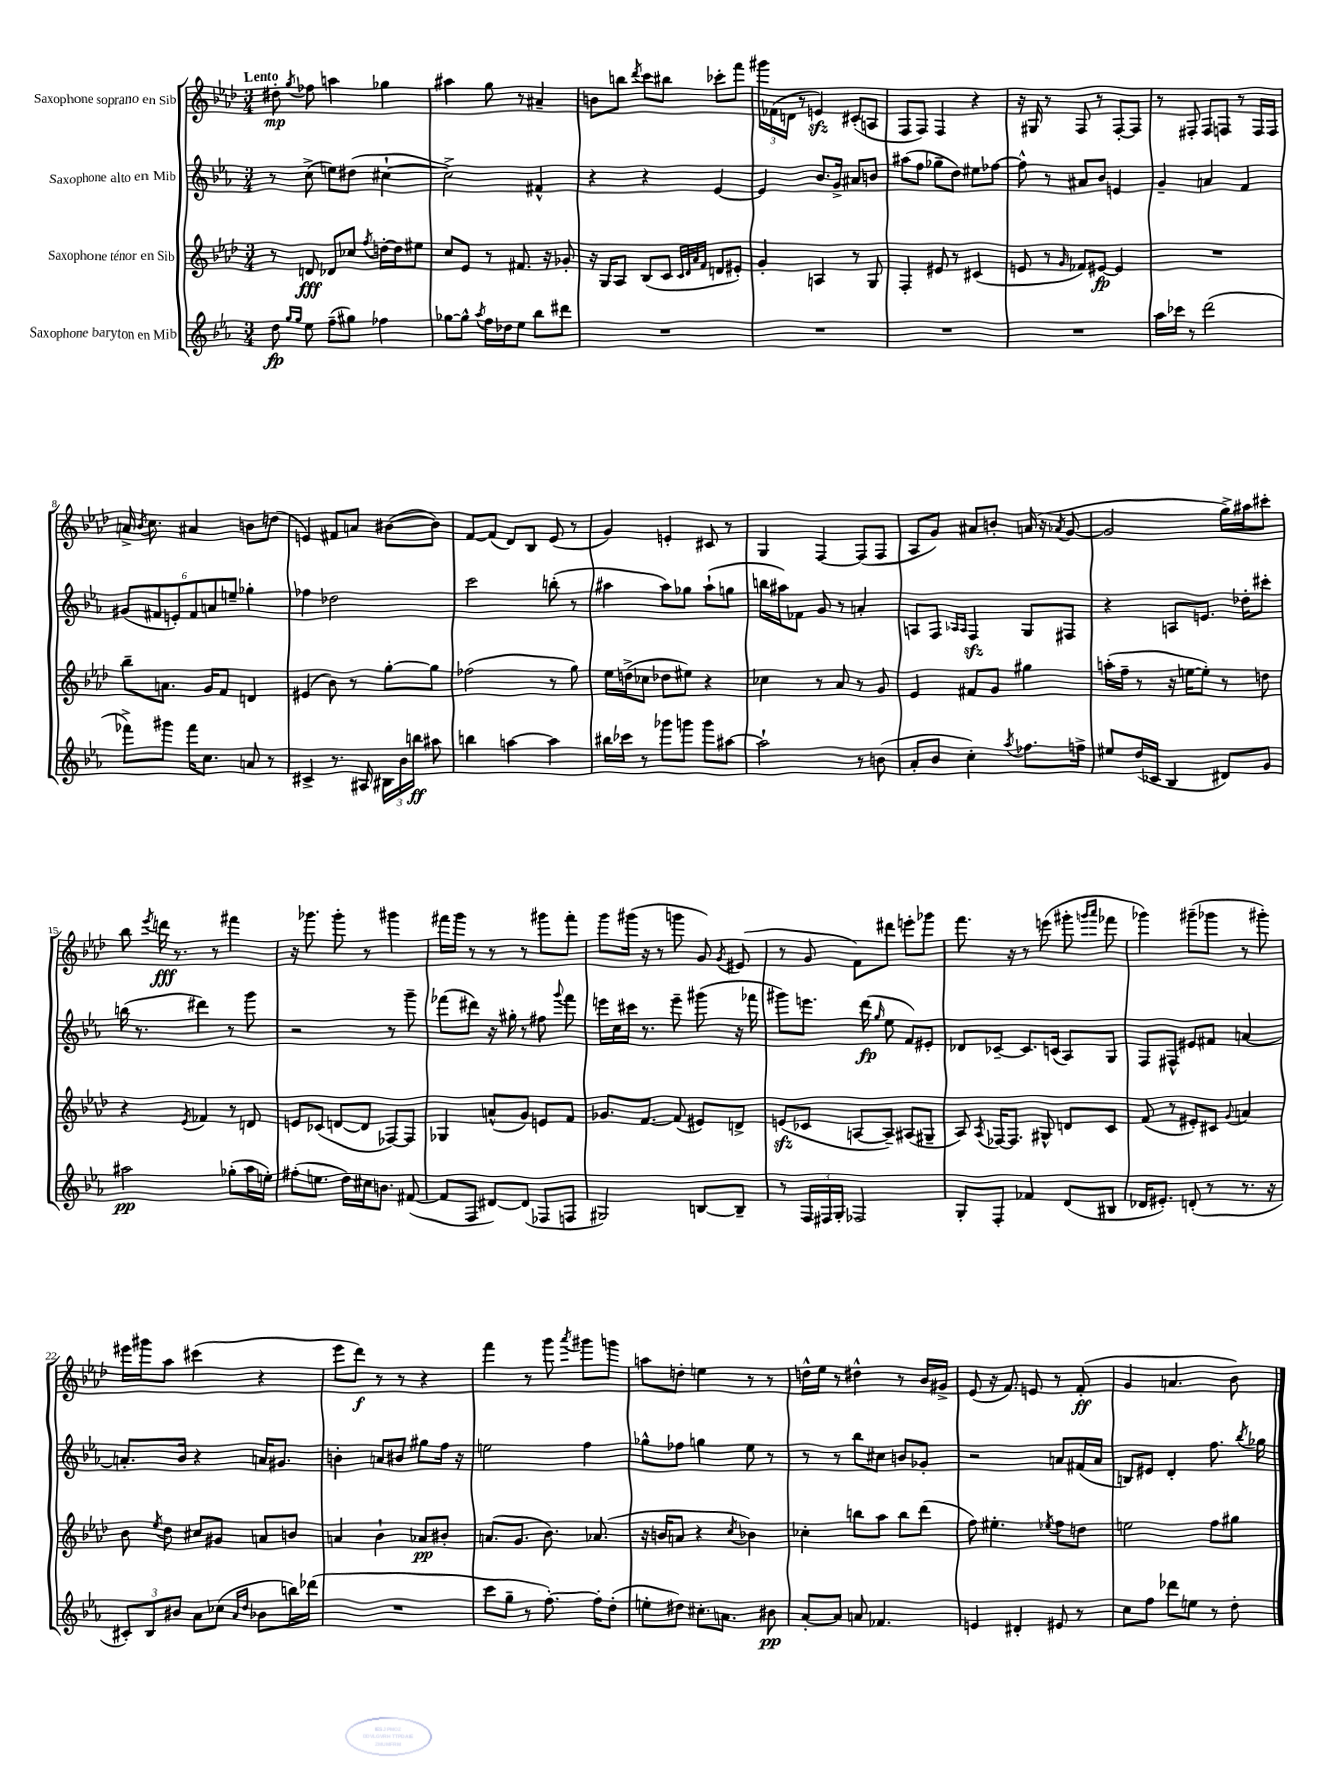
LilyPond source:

<<
\new StaffGroup <<
\new Staff = "s0" \with { instrumentName = "Saxophone soprano en Sib" } {
    \clef treble \key aes \major \numericTimeSignature \time 3/4 \tempo "Lento"
    \autoBeamOff dis''8-.\mp \acciaccatura { g''8 } fes''8 a''4 ges''4 |
    ais''4 g''8 r8 ais'4-- |
    b'8[ b''8] \acciaccatura { des'''8 } c'''8[ bis''8] ces'''8[-. f'''8] |
    \tuplet 3/2 { gis'''16[ fes'16( d'16] } r8 e'4\sfz) cis'8[-.( a8] |
    f8[ f8]) f4 r4 |
    r16 gis16 r8 f8 r8 f8[~-. f8] |
    r8 fis8-. fis8[ f8] r8 f16[ f16] |
    a'16-> \acciaccatura { bes'8 } c''8. ais'4 b'8[ d''8]( |
    e'4) fis'8[ a'8] bis'8[~( bis'8]) |
    f'8[~ f'8]( des'8[) bes8] ees'8( r8 |
    g'4) e'4-. cis'8 r8 |
    g4 f4~ f8[( f8] |
    aes8[ g'8]) ais'8[ b'8]-. a'16( r16 \acciaccatura { aes'8 } g'8~ |
    g'2 g''16[->) ais''16 cis'''8]-. |
    bes''8 \acciaccatura { ees'''8 } d'''16\fff r8. r8 fis'''4 |
    r16 ges'''8. ges'''8-. r8 gis'''4 |
    fis'''16[ g'''16] r8 r8 r8 gis'''8[ fis'''8]-. |
    g'''8[ gis'''16]( r16 r8 g'''8 g'8) \acciaccatura { g'8 } eis'8( |
    r8 g'8 f'8[) dis'''8] e'''8[-. ges'''8] |
    f'''8. r16 r8 e'''8( gis'''8-. \grace { g'''16[ aes'''16] } fes'''8 |
    ges'''4) gis'''8[--( ges'''8] r8 gis'''8-.) |
    eis'''16[ gis'''16 aes''8] cis'''4( r4 |
    ees'''8[ des'''8]\f) r8 r8 r4 |
    f'''4 r8 g'''8 \acciaccatura { aes'''8 } gis'''8[ g'''8] |
    a''8[ d''8]-. e''4 r8 r8 |
    d''16[-^ ees''16] r8 dis''4-^ r8 bes'16[ gis'16]-> |
    ees'8( r16 f'8.) e'8 r8 f'8-.\ff( |
    g'4 a'4. bes'8) \bar "|." |
}
\new Staff = "s1" \with { instrumentName = "Saxophone alto en Mib" } {
    \clef treble \key ees \major \numericTimeSignature \time 3/4
    \autoBeamOff r8 c''8->( e''8[) dis''8]( cis''4~-! |
    cis''2->) fis'4-^ |
    r4 r4 ees'4~ |
    ees'4 bes'8.[ g'16]-> ais'8[ b'8] |
    ais''8[( f''8] ges''8[-- d''8]) eis''8[ fes''8]~ |
    fes''8-^ r8 ais'8[ bes'8] e'4 |
    g'4-- a'4 f'4 |
    \tuplet 6/4 { gis'8[( fis'8 e'8-.) fis'8 a'8 e''8]-- } ges''4-. |
    fes''4 des''2 |
    c'''2 b''8-.( r8 |
    ais''4 ais''8[) ges''8] ais''8[-!( g''8] |
    b''16[ ais''16) fes'8] g'8 r8 a'4-. |
    a8[ f8] \grace { aes16[ aes16] } f4\sfz g8[ fis8] |
    r4 a8[ e'8.] des''16[-. cis'''8]-. |
    b''16( r8. dis'''4) r8 g'''8 |
    r2 r8 g'''8-- |
    fes'''8[( dis'''8]) r16 gis''16-. r8 fis''8 \appoggiatura { g'''8 } fes'''8 |
    e'''16[ c''16 cis'''16] r8. e'''8-- gis'''8( r16 fes'''16 |
    gis'''8[) e'''8.] d'''16\fp( \grace { g''16 } ees''8 f'8[) eis'8]-. |
    des'8[ ces'8]~-- ces'8.[ c'16]( aes8[) g8] |
    f8[ fis8]-^ eis'8[ fis'8] a'4~ |
    a'8.[-. bes'16] r4 a'16[ gis'8.] |
    b'4-. a'8[ bis'8] gis''8[ f''16] r16 |
    e''2 f''4 |
    ges''8[-^ fes''8] g''4 ees''8 r8 |
    r8 r8 bes''8[ cis''8] b'8[ ges'8]-. |
    r2 a'8[ fis'16( a'16] |
    b8[) eis'8] d'4-. f''8. \acciaccatura { bes''8 } ges''16 \bar "|." |
}
\new Staff = "s2" \with { instrumentName = "Saxophone ténor en Sib" } {
    \clef treble \key aes \major \numericTimeSignature \time 3/4
    \autoBeamOff r8 d'8\fff des'8[ ces''8] \acciaccatura { f''8 } d''16[~-. d''16 eis''8] |
    c''8[ ees'8] r8 fis'8. r16 ges'8-. |
    r16 g16[ aes8] bes8[( c'8] \grace { c'32[ des'32 aes'32 f'32] } d'8[ eis'8]-.) |
    g'4-. a4 r8 g8 |
    f4-. eis'8 r8 cis'4( |
    e'8 r8 \grace { g'16 } fes'8[) eis'8]~\fp eis'4 |
    R2. |
    bes''8[-- a'8.] g'16[ f'8] d'4 |
    eis'4( bes'8) r8 g''8[~-. g''8] |
    fes''2( r8 g''8) |
    ees''16[ d''16->( ces''8] des''8[ eis''8]) r4 |
    ces''4 r8 aes'8 r8 g'8 |
    ees'4 fis'8[ g'8] gis''4 |
    a''16[-.( f''16]-- r8 r16 e''16[~ e''8]-.) r8 d''8 |
    r4 \acciaccatura { ees'8 } fes'4 r8 d'8 |
    e'8[ ces'8]( d'8[~ d'8] fes8[~) fes8] |
    ges4 a'8[-^( g'8]) e'8[ f'8] |
    ges'8.[ f'8.]~ f'8( eis'8[) d'8]-> |
    e'8[\sfz( ces'8] a8[~ a8]--) ais8[( gis8]-- |
    aes8) \acciaccatura { aes8 } fes16[~ fes8.] gis8-^ d'8[ c'8] |
    f'8( r8 eis'8[-.) cis'8] \appoggiatura { g'8 } a'4 |
    bes'8 \acciaccatura { ees''8 } des''8 cis''8[ gis'8] a'8[ b'8] |
    a'4 bes'4-! aes'8[\pp bis'8]-. |
    a'8.[( g'8.] bes'8.) aes'8.( |
    r16 b'16[ a'8] r4 \acciaccatura { c''8 } bes'4) |
    ces''4-. b''8[ aes''8] b''8[ des'''8]( |
    f''8) eis''4.-. \acciaccatura { ees''8 } f''8[ d''8] |
    e''2 f''8[ gis''8] \bar "|." |
}
\new Staff = "s3" \with { instrumentName = "Saxophone baryton en Mib" } {
    \clef treble \key ees \major \numericTimeSignature \time 3/4
    \autoBeamOff d''8\fp \grace { g''16[ g''16] } ees''8 f''8[--( gis''8]) fes''4 |
    ges''8[~ ges''8]-^ \acciaccatura { aes''8 } f''16[ des''16 ees''8] bes''8[ dis'''8] |
    R2. |
    R2. |
    R2. |
    R2. |
    aes''16[ ces'''16] r8 d'''2( |
    fes'''8[->) gis'''8] fes'''16[ c''8.] a'8 r8 |
    cis'4-> r8. ais16 \tuplet 3/2 { bis16[ bes'16 b''16]\ff } ais''8 |
    b''4 a''4~ a''4 |
    bis''16[ ces'''16] r8 ges'''8[ g'''8] g'''8[ ais''8]~ |
    ais''2-! r8 b'8( |
    aes'8[-. bes'8] c''4-.) \acciaccatura { aes''8 } fes''8.[ f''16]-> |
    eis''8[ d''16( ces'16] bes4 dis'8[) g'8] |
    ais''2\pp ges''8[-.( ais''16 e''16]-.) |
    fis''8[-.( e''8.] d''16[) cis''16 b'8.] fis'8~( |
    fis'8[ f8] dis'8[~) dis'8]( fes8[ f8] |
    gis2) b8[~ b8]-- |
    r8 \tuplet 3/2 { f16[ fis16 g16]-. } fes2 |
    g8[-. f8]-. fes'4 d'8[( bis8] |
    des'16[ eis'8.]-.) d'8-.( r8 r8. r16 |
    \tuplet 3/2 { cis'8[-.) bes8 bis'8] } aes'8[ ces''8]( \grace { aes'16[ d''16] } bes'8[ b''16) des'''16]( |
    R2. |
    c'''8[ g''8]-- r8 f''8.~-.) f''16[-. d''8]-.( |
    e''8[-. dis''8]) cis''8.[-. a'8.] bis'8\pp |
    aes'8[~-. aes'8] a'8 fes'4. |
    e'4 dis'4-. eis'8 r8 |
    c''8[ f''8] des'''8[ e''8] r8 d''8-. \bar "|." |
}
>>
>>
